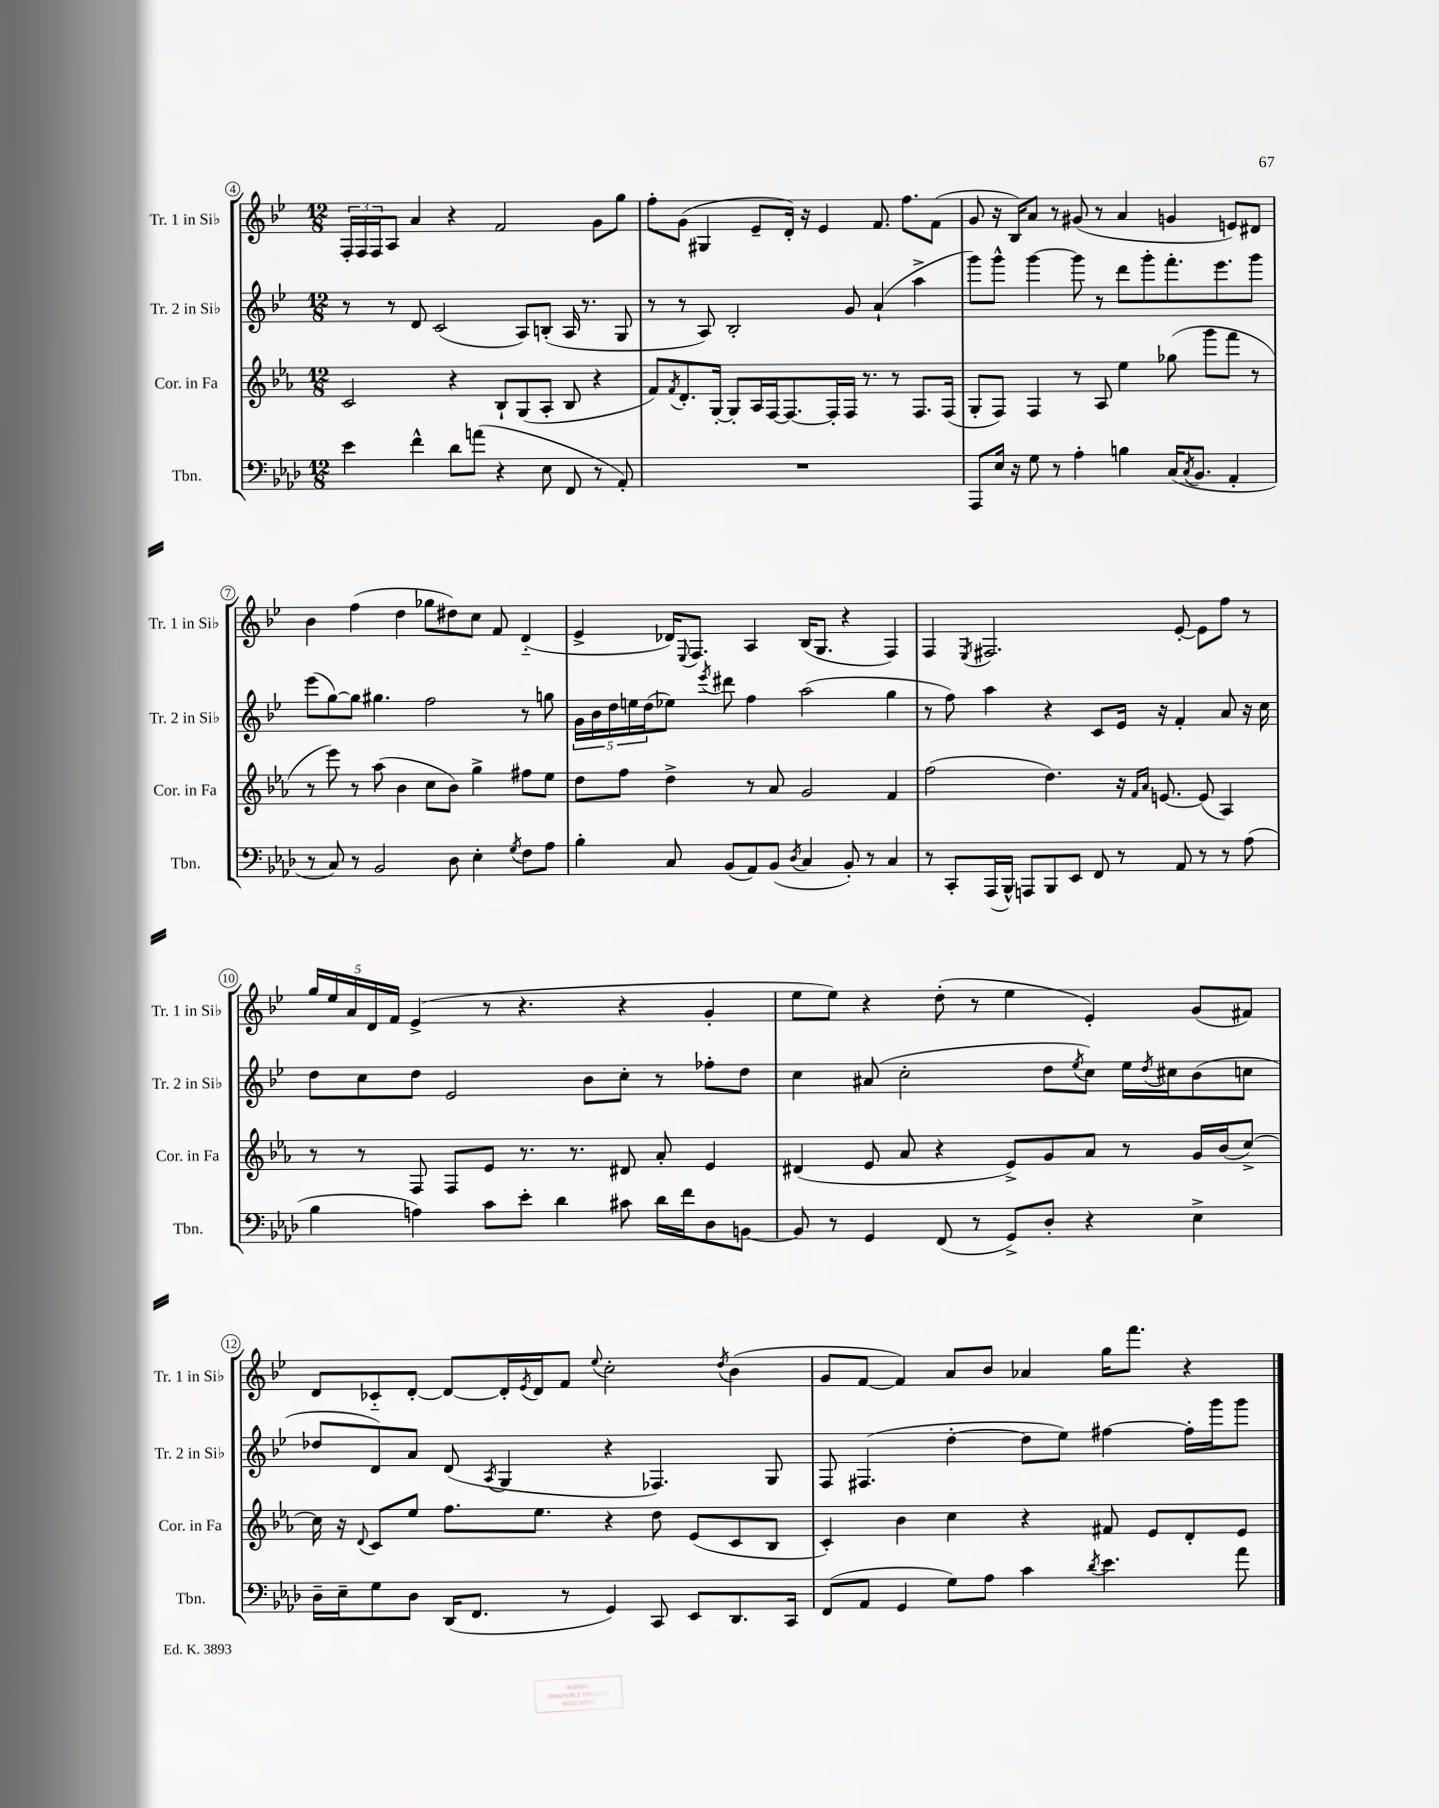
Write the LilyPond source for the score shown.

<<
\new StaffGroup <<
\new Staff = "s0" \with { instrumentName = "Tr. 1 in Sib" shortInstrumentName = "Tr. 1 in Sib" } {
    \clef treble \key bes \major \numericTimeSignature \time 12/8
    \tuplet 3/2 { f16-. f16 f16 } a8 a'4 r4 f'2 g'8 g''8 |
    f''8-. g'8( gis4 ees'8-- d'16-.) r16 ees'4 f'8. f''8. f'8( |
    g'8 r16 bes16) a'8 r8 gis'8( r8 a'4 g'4 e'8) dis'8 |
    bes'4 f''4( d''4 ges''8 dis''8) c''8 f'8 d'4-_( |
    ees'4-> des'16) \appoggiatura { ees8 } f8. a4 bes16( g8. r4 f4) |
    f4 \acciaccatura { ees8 } fis2. ees'8~-. ees'8 f''8 r8 |
    \tuplet 5/4 { g''16 ees''16 a'16 d'16 f'16 } ees'4->( r8 r4. r4 g'4-. |
    ees''8 ees''8) r4 d''8-.( r8 ees''4 ees'4-.) g'8( fis'8) |
    d'8 ces'8-_ d'8~-. d'8~ d'16-. \acciaccatura { ees'8 } d'16 f'8 \appoggiatura { ees''8 } c''2-. \acciaccatura { d''8 } bes'4( |
    g'8 f'8~ f'4) a'8 bes'8 aes'4 g''16 f'''8. r4 \bar "|." |
}
\new Staff = "s1" \with { instrumentName = "Tr. 2 in Sib" shortInstrumentName = "Tr. 2 in Sib" } {
    \clef treble \key bes \major \numericTimeSignature \time 12/8
    r8 r8 d'8 c'2( a8) b8-.( a16 r8. g8 |
    r8 r8 a8) bes2-. g'8 a'4-!( a''4-> |
    g'''8) g'''8-^ g'''4~ g'''8 r8 d'''8 g'''8-. f'''8.-. ees'''8. g'''8 |
    ees'''8( g''8~) g''8 gis''4. f''2 r8 g''8 |
    \tuplet 5/4 { g'16 bes'16 d''16 e''16 d''16( } ees''8) \acciaccatura { ees'''8 } dis'''8 f''4 a''2( g''4 |
    r8 f''8) a''4 r4 c'8 ees'16 r16 f'4-. a'8 r16 c''16 |
    d''8 c''8 d''8 ees'2 bes'8 c''8-. r8 fes''8-. d''8 |
    c''4 ais'8( c''2-. d''8 \acciaccatura { ees''8 } c''8) ees''16 \acciaccatura { d''8 } cis''16 bes'8( c''8 |
    des''8 d'8) a'8 d'8( \acciaccatura { a8 } g4 r4 fes4.) g8 |
    f8 fis4.( d''4~-. d''8 ees''8) fis''4~ fis''16-. g'''16 g'''8 \bar "|." |
}
\new Staff = "s2" \with { instrumentName = "Cor. in Fa" shortInstrumentName = "Cor. in Fa" } {
    \clef treble \key ees \major \numericTimeSignature \time 12/8
    c'2 r4 bes8-! g8( aes8-. bes8 r4 |
    f'8) \acciaccatura { f'8 } d'8.-. g16~-. g8-. aes16 f16~ f8.~ f16-. f16 r8. r8 f8. f16( |
    g8-. f8) f4 r8 aes8 ees''4 ges''8( g'''8 f'''8 r8 |
    r8 ees'''8) r8 aes''8( bes'4 c''8 bes'8) g''4-> fis''8 ees''8 |
    d''8 f''8 d''4-> r8 aes'8 g'2 f'4 |
    f''2( d''4.) r16 \grace { f'16 aes'16 } e'8.~ e'8( aes4) |
    r8 r8 f8 f8 ees'8 r8. r8. dis'8 aes'8-. ees'4 |
    dis'4( ees'8 aes'8 r4 ees'8->) g'8 aes'8 r8 g'16 bes'16( c''8~->) |
    c''16 r16 \appoggiatura { d'8 } c'8 ees''8 f''8. ees''8. r4 d''8 ees'8( c'8 bes8 |
    c'4-.) bes'4 c''4 r4 fis'8 ees'8 d'8-. ees'8 \bar "|." |
}
\new Staff = "s3" \with { instrumentName = "Tbn." shortInstrumentName = "Tbn." } {
    \clef bass \key aes \major \numericTimeSignature \time 12/8
    ees'4 f'4-^ des'8 a'8( r4 ees8 f,8 r8 aes,8-.) |
    R1. |
    aes,,8 ees16 r16 g8 r8 aes4-. b4 c16( \acciaccatura { c8 } bes,8. aes,4-. |
    r8 c8) r8 bes,2 des8 ees4-. \acciaccatura { g8 } f8 aes8 |
    bes4-. c8 bes,8( aes,8) bes,8( \acciaccatura { des8 } c4 bes,8-.) r8 c4 |
    r8 c,8-. aes,,16( bes,,16-^) a,,8 bes,,8 ees,8 f,8 r8 aes,8 r8 r8 aes8( |
    bes4 a4) c'8 ees'8-. des'4 cis'8 des'16 f'16 des8 b,8~ |
    b,8 r8 g,4 f,8( r8 g,8->) des8-. r4 ees4-> |
    des16-- ees16-- g8 des8 des,16( f,8. r8 g,4) c,8 ees,8 des,8. c,16 |
    f,8( aes,8 g,4 g8) aes8 c'4 \acciaccatura { des'8 } ees'4. aes'8 \bar "|." |
}
>>
>>
\layout { \context { \Score currentBarNumber = #4 \override BarNumber.stencil = #(make-stencil-circler 0.1 0.3 ly:text-interface::print) } }
